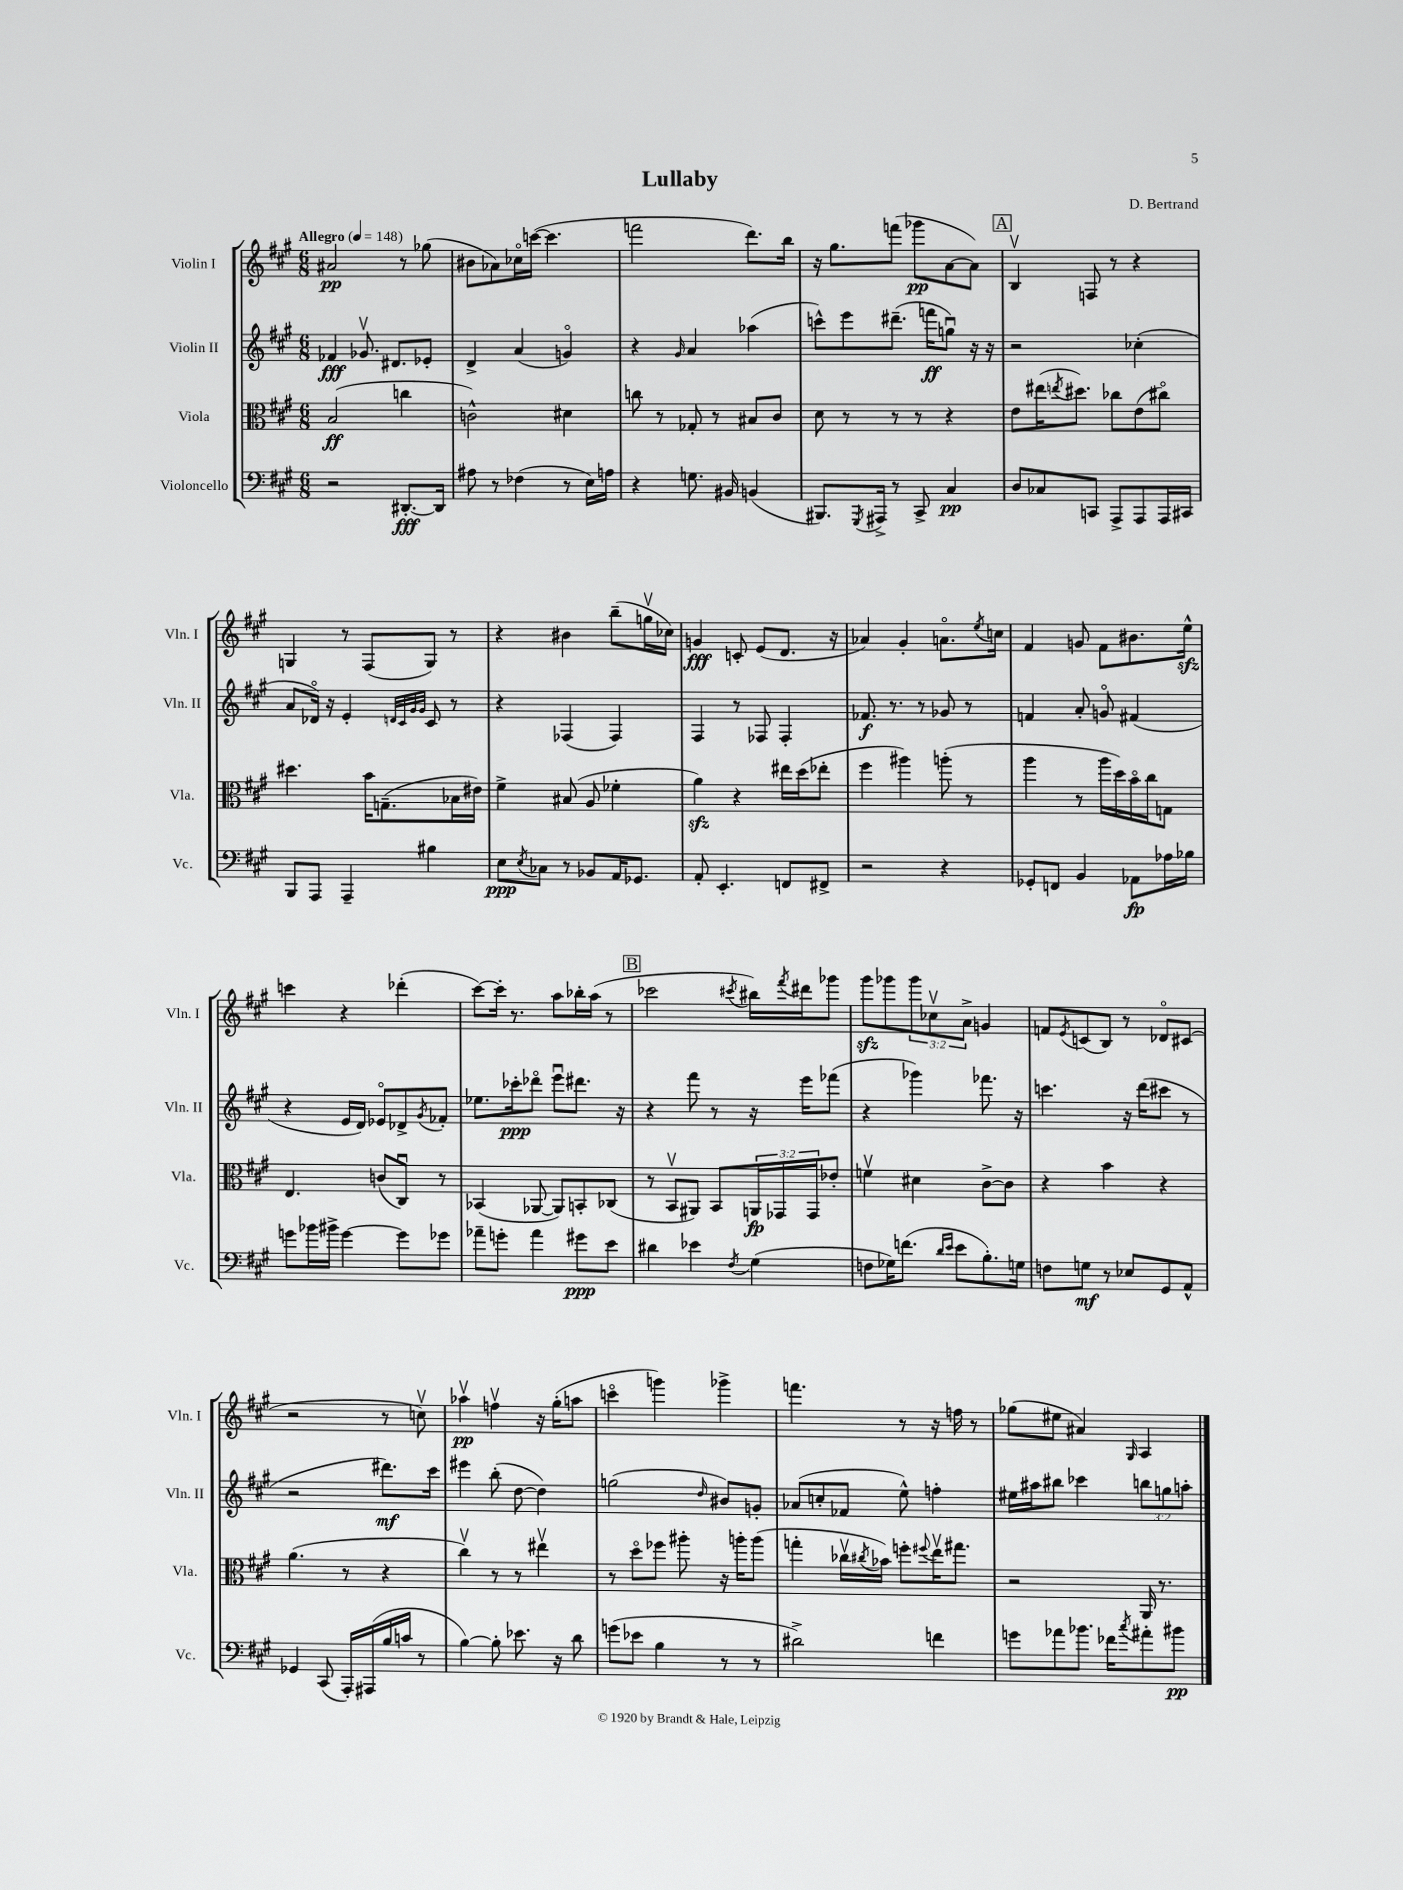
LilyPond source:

\header { title = "Lullaby" composer = "D. Bertrand" }
<<
\new StaffGroup <<
\new Staff = "s0" \with { instrumentName = "Violin I" shortInstrumentName = "Vln. I" } {
    \clef treble \key a \major \numericTimeSignature \time 6/8 \override Staff.TupletNumber.text = #tuplet-number::calc-fraction-text \tempo "Allegro" 4 = 148
    ais'2\pp r8 ges''8( |
    bis'8 aes'8) ces''16\flageolet c'''16~( c'''4. |
    f'''2 d'''8.) b''16 |
    r16 gis''8. f'''8( ges'''8\pp a'8~ a'8) |
    \mark \markup { \box "A" } b4\upbow f8 r8 r4 |
    g4 r8 fis8( g8) r8 |
    r4 bis'4 b''8--( g''16\upbow ces''16) |
    g'4\fff c'8-. e'8( d'8. r16 |
    aes'4) gis'4-. a'8.\flageolet \acciaccatura { e''8 } c''16 |
    fis'4 g'8 fis'8 bis'8. e''16-^\sfz |
    c'''4 r4 des'''4-.( |
    cis'''8~) cis'''16-. r8. a''8 bes''16-. a''16( r8 |
    \mark \markup { \box "B" } ces'''2 \acciaccatura { cis'''8 } bis''16) \acciaccatura { fis'''8 } dis'''16 ges'''8 |
    gis'''8\sfz ges'''8 \tuplet 3/2 { ges'''8 ces''8\upbow a'8-> } g'4 |
    f'8 \acciaccatura { e'8 } c'8( b8) r8 des'8\flageolet cis'8( |
    r2 r8 c''8\upbow) |
    aes''4\upbow\pp f''4\upbow r16 gis''16-.( a''8 |
    c'''4\flageolet g'''4) ges'''4-> |
    f'''4. r8 r16 f''16 r8 |
    ges''8( eis''8 ais'4) \grace { gis16 } a4 \bar "|." |
}
\new Staff = "s1" \with { instrumentName = "Violin II" shortInstrumentName = "Vln. II" } {
    \clef treble \key a \major \numericTimeSignature \time 6/8 \override Staff.TupletNumber.text = #tuplet-number::calc-fraction-text
    fes'4\fff ges'8.\upbow dis'8. ees'8-. |
    d'4-> a'4( g'4\flageolet) |
    r4 \grace { gis'16 } a'4 aes''4( |
    c'''8-^) e'''8 dis'''8.--( f'''16\ff g''8\downbow) r16 r16 |
    \mark \markup { \box "A" } r2 ces''4-.( |
    a'8 des'16\flageolet) r16 e'4-. \grace { d'32 cis'32 gis'32 gis'32 } cis'8 r8 |
    r4 fes4( fes4) |
    fis4 r8 fes8 fes4-. |
    fes'8.\f r8. r8 ges'8 r8 |
    f'4 a'8-. g'8\flageolet fis'4( |
    r4 e'16 d'16) ees'8\flageolet des'8-> \acciaccatura { gis'8 } fes'8-. |
    ees''8. ces'''16-.\ppp des'''8\flageolet e'''8\downbow dis'''8. r16 |
    \mark \markup { \box "B" } r4 fis'''8 r8 r16 e'''16 fes'''8( |
    r4 ges'''4) fes'''8. r16 |
    c'''4. r16 d'''16( cis'''8 r8 |
    r2 dis'''8.\mf) cis'''16 |
    eis'''4 b''8-.( d''8~ d''4) |
    g''2( \grace { d''16 } bis'8) g'8-. |
    aes'8( c''8-. fes'8 e''8-^) f''4-. |
    eis''16 ais''16 bis''8 ces'''4 \tuplet 3/2 { b''8 g''8 a''8-. } \bar "|." |
}
\new Staff = "s2" \with { instrumentName = "Viola" shortInstrumentName = "Vla." } {
    \clef alto \key a \major \numericTimeSignature \time 6/8 \override Staff.TupletNumber.text = #tuplet-number::calc-fraction-text
    b2\ff( c''4 |
    c'2-^) dis'4 |
    c''8 r8 ges8-. r8 bis8 cis'8 |
    d'8 r8 r8 r8 r4 |
    \mark \markup { \box "A" } e'8 eis''16( \acciaccatura { e''8 } dis''8.) ces''8 e'8( cis''8\flageolet) |
    dis''4. b'16 g8.--( bes16 eis'16) |
    fis'4-> bis8( a8 fes'4-. |
    a'4\sfz) r4 eis''16 d''16( ees''8-. |
    fis''4 ais''4) a''8-.( r8 |
    a''4 r8 a''16 d''16) b'16\flageolet cis''16 g8 |
    e4. c'8( cis8\downbow) r8 |
    bes,4( aes,8~ aes,8) b,8-. ces8( |
    \mark \markup { \box "B" } r8 b,8\upbow ais,8) b,8 \tuplet 3/2 { a,16\fp ges,16 ges,16 } ees'8-. |
    f'4\upbow dis'4 cis'8~-> cis'8 |
    r4 b'4 r4 |
    a'4.( r8 r4 |
    cis''4\upbow) r8 r8 eis''4\upbow |
    r8 d''8\flageolet fes''8 ais''8-. r16 a''16-. a''8( |
    g''4-. ces''16\upbow \acciaccatura { cis''8 } bes'16) f''8-. \appoggiatura { fis''8 } e''16\upbow gis''8. |
    r2 a,16 r8. \bar "|." |
}
\new Staff = "s3" \with { instrumentName = "Violoncello" shortInstrumentName = "Vc." } {
    \clef bass \key a \major \numericTimeSignature \time 6/8
    r2 dis,8.~-.\fff dis,16 |
    ais8 r8 fes4( r8 e16) a16 |
    r4 g8. bis,16 b,4( |
    bis,,8.) \acciaccatura { gis,,8 } ais,,16-> r8 cis,8-> cis4\pp |
    \mark \markup { \box "A" } d8 ces8 c,8 a,,8-> a,,8 a,,16 cis,16 |
    b,,8 a,,8 a,,4-- bis4 |
    e8\ppp \acciaccatura { e8 } ces8 r8 bes,8 a,16 ges,8. |
    a,8-. e,4.-. f,8 fis,8-> |
    r2 r4 |
    ges,8-. f,8 b,4 aes,8\fp aes16 bes16 |
    g'8 bes'16 bis'16-> g'4~ g'8 ges'8 |
    aes'8-- g'8-. aes'4 gis'8\ppp e'8 |
    \mark \markup { \box "B" } dis'4 ees'4 \acciaccatura { fis8 } gis4( |
    f8 ges16) f'8.( \grace { d'16 e'16 } e'8 b8.-.) g16 |
    f8 g8\mf r8 ees8 gis,8 a,8-^ |
    ges,4 cis,8( a,,16-.) ais,,16( b16 c'16 r8 |
    b4~) b8-. ees'8. r16 d'8 |
    g'8( ees'8 b4 r8 r8 |
    dis'2->) f'4 |
    g'8 aes'8 bes'8. fes'16 \acciaccatura { cis''8 } ais'8-. bis'8\pp \bar "|." |
}
>>
>>
\layout { \context { \Score \remove "Bar_number_engraver" } }
